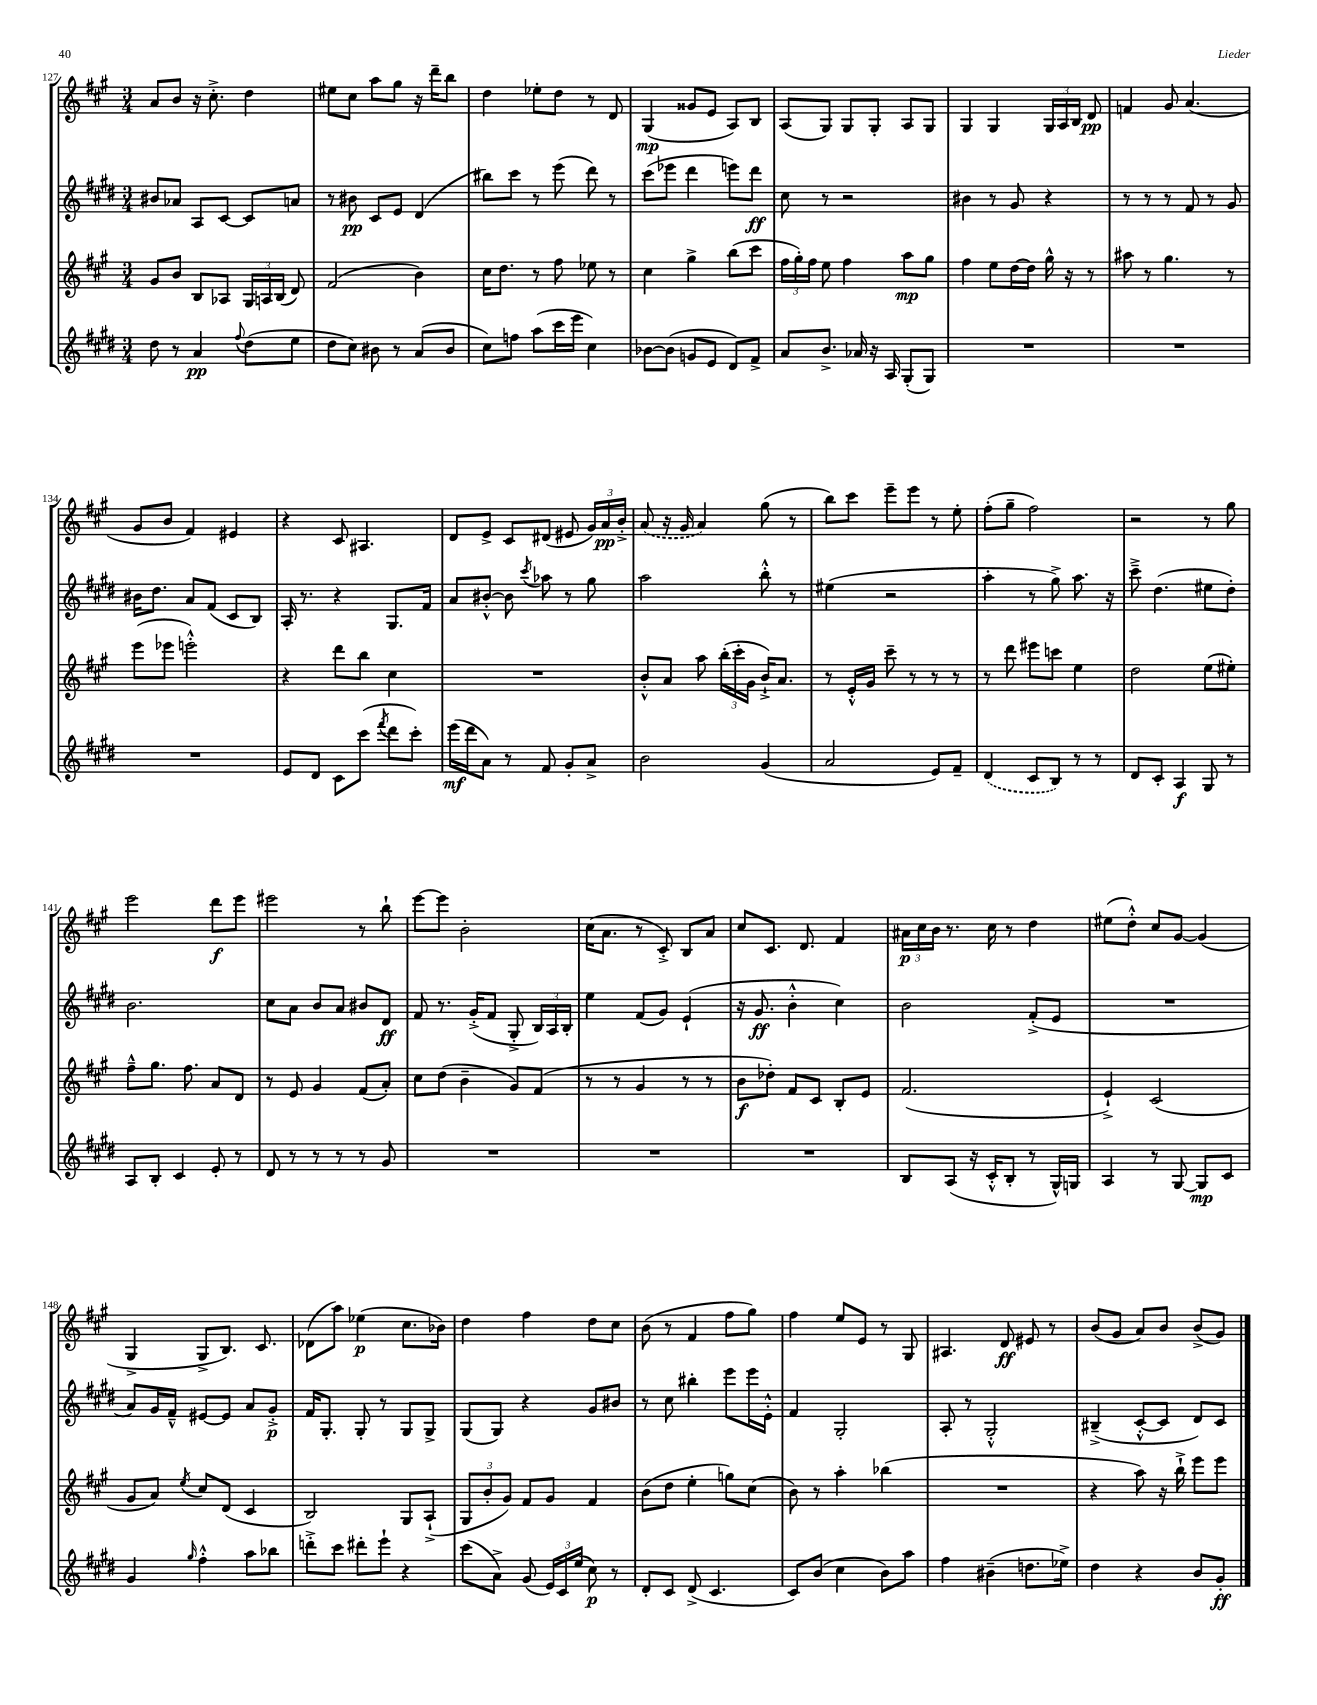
<<
\new StaffGroup <<
\new Staff = "s0" {
    \clef treble \key a \major \numericTimeSignature \time 3/4
    \autoBeamOff a'8[ b'8] r16 cis''8.-.-> d''4 |
    eis''8[ cis''8] a''8[ gis''8] r16 d'''16[-- b''8] |
    d''4 ees''8[-. d''8] r8 d'8 |
    gis4\mp( gisis'8[ e'8] a8[) b8] |
    a8[( gis8]) gis8[ gis8]-. a8[ gis8] |
    gis4 gis4 \tuplet 3/2 { gis16[ a16 b16] } d'8\pp |
    f'4 gis'8 a'4.( |
    gis'8[ b'8] fis'4) eis'4 |
    r4 cis'8 ais4. |
    d'8[ e'8]-> cis'8[ dis'8]( eis'8 \tuplet 3/2 { gis'16[) a'16\pp b'16]-.-> } |
    \once \slurDashed a'8( r16 gis'16 a'4) gis''8( r8 |
    b''8[) cis'''8] e'''8[-- e'''8] r8 e''8-. |
    fis''8[-.( gis''8]-- fis''2) |
    r2 r8 gis''8 |
    e'''2 d'''8[\f e'''8] |
    eis'''2 r8 b''8-! |
    e'''8[~ e'''8] b'2-. |
    cis''16[( a'8.] r8 cis'8-.->) b8[ a'8] |
    cis''8[ cis'8.] d'8. fis'4 |
    \tuplet 3/2 { ais'16[\p cis''16 b'16] } r8. cis''16 r8 d''4 |
    eis''8[( d''8]-.-^) cis''8[ gis'8]~ gis'4( |
    gis4-> gis8[-> b8.]) cis'8. |
    des'8[( a''8]) ees''4\p( cis''8.[ bes'16]) |
    d''4 fis''4 d''8[ cis''8] |
    b'8( r8 fis'4 fis''8[ gis''8]) |
    fis''4 e''8[ e'8] r8 gis8 |
    ais4. d'8\ff eis'8 r8 |
    b'8[( gis'8] a'8[) b'8] b'8[->( gis'8]) \bar "|." |
}
\new Staff = "s1" {
    \clef treble \key e \major \numericTimeSignature \time 3/4
    \autoBeamOff bis'8[ aes'8] a8[ cis'8]~ cis'8[ a'8] |
    r8 bis'8\pp cis'8[ e'8] dis'4( |
    bis''8[) cis'''8] r8 e'''8( dis'''8) r8 |
    cis'''8[( ees'''8] dis'''4 e'''8[) dis'''8]\ff |
    cis''8 r8 r2 |
    bis'4 r8 gis'8 r4 |
    r8 r8 r8 fis'8 r8 gis'8 |
    bis'16[ dis''8.] a'8[ fis'8]( cis'8[ b8]) |
    a16-. r8. r4 gis8.[ fis'16] |
    a'8[ bis'8]~-.-^ bis'8 \acciaccatura { cis'''8 } aes''8 r8 gis''8 |
    a''2 b''8-.-^ r8 |
    eis''4( r2 |
    a''4-. r8 gis''8->) a''8. r16 |
    cis'''8---> dis''4.( eis''8[ dis''8]-.) |
    b'2. |
    cis''8[ a'8] b'8[ a'8] bis'8[ dis'8]\ff |
    fis'8 r8. gis'16[-.->( fis'8] gis8-.-> \tuplet 3/2 { b16[) a16 b16]-. } |
    e''4 fis'8[( gis'8]) e'4-!( |
    r16 gis'8.\ff b'4-.-^ cis''4) |
    b'2 fis'8[-.->( e'8] |
    R2. |
    a'8[) gis'16 fis'16]---^ eis'8[~ eis'8] a'8[ gis'8]-.->\p |
    fis'16[ gis8.]-. gis8-. r8 gis8[ gis8]-> |
    gis8[( gis8]) r4 gis'8[ bis'8] |
    r8 cis''8 bis''4-. e'''8[ e'''16 e'16]-.-^ |
    fis'4 gis2-. |
    a8-. r8 gis2-.-^ |
    bis4--->( cis'8[~-.-^ cis'8] dis'8[) cis'8] \bar "|." |
}
\new Staff = "s2" {
    \clef treble \key a \major \numericTimeSignature \time 3/4
    \autoBeamOff gis'8[ b'8] b8[ aes8] \tuplet 3/2 { gis16[ a16 b16]( } d'8) |
    fis'2( b'4) |
    cis''16[ d''8.] r8 fis''8 ees''8 r8 |
    cis''4 gis''4-> b''8[( cis'''8] |
    \tuplet 3/2 { fis''16[ gis''16-.) fis''16] } e''8 fis''4 a''8[\mp gis''8] |
    fis''4 e''8[ d''16~ d''16] gis''16-^ r16 r8 |
    ais''8 r8 gis''4. r8 |
    e'''8[( ees'''8] e'''2-.-^) |
    r4 d'''8[ b''8] cis''4 |
    R2. |
    b'8[-.-^ a'8] a''8 \tuplet 3/2 { b''16[-.( cis'''16-. gis'16] } b'16[-!->) a'8.] |
    r8 e'16[-.-^ gis'16] cis'''8-- r8 r8 r8 |
    r8 d'''8 eis'''8[ c'''8] e''4 |
    d''2 e''8[( eis''8]-.) |
    fis''8[---^ gis''8.] fis''8. a'8[ d'8] |
    r8 e'8 gis'4 fis'8[( a'8]-.) |
    cis''8[ d''8]( b'4-- gis'8[) fis'8]( |
    r8 r8 gis'4 r8 r8 |
    b'8[\f des''8]-.) fis'8[ cis'8] b8[-. e'8] |
    fis'2.( |
    e'4-!->) cis'2( |
    gis'8[ a'8]) \acciaccatura { e''8 } cis''8[ d'8]( cis'4 |
    b2) gis8[ a8]-!->( |
    \tuplet 3/2 { gis8[ b'8-. gis'8]) } fis'8[ gis'8] fis'4 |
    b'8[( d''8] e''4-. g''8[) cis''8]( |
    b'8) r8 a''4-. bes''4( |
    R2. |
    r4 a''8) r16 b''16-!-> e'''8[ e'''8] \bar "|." |
}
\new Staff = "s3" {
    \clef treble \key e \major \numericTimeSignature \time 3/4
    \autoBeamOff dis''8 r8 a'4\pp \appoggiatura { fis''8 } dis''8[( e''8] |
    dis''8[ cis''8]) bis'8 r8 a'8[( bis'8] |
    cis''8[) f''8] a''8[( cis'''16 e'''16] cis''4) |
    bes'8[~ bes'8]( g'8[ e'8] dis'8[) fis'8]-> |
    a'8[ b'8.]-> aes'16 r16 a16 gis8[-.( gis8]) |
    R2. |
    R2. |
    R2. |
    e'8[ dis'8] cis'8[ cis'''8]( \acciaccatura { fis'''8 } dis'''8[ cis'''8]-.) |
    e'''16[\mf( dis'''16 a'8]) r8 fis'8 gis'8[-. a'8]-> |
    b'2 gis'4( |
    a'2 e'8[) fis'8]-- |
    \once \slurDashed dis'4( cis'8[ b8]) r8 r8 |
    dis'8[ cis'8]-. a4\f gis8 r8 |
    a8[ b8]-. cis'4 e'8-. r8 |
    dis'8 r8 r8 r8 r8 gis'8 |
    R2. |
    R2. |
    R2. |
    b8[ a8]( r16 cis'16[-.-^ b8]-. r8 gis16[-^) g16] |
    a4 r8 gis8~ gis8[\mp cis'8] |
    gis'4 \grace { gis''16 } fis''4-.-^ a''8[ bes''8] |
    d'''8[-.-> cis'''8] dis'''8[-. e'''8]-! r4 |
    cis'''8[( a'8]->) gis'8( \tuplet 3/2 { e'16[) cis'16 e''16]( } cis''8\p) r8 |
    dis'8[-. cis'8] dis'8->( cis'4. |
    cis'8[) b'8]( cis''4 b'8[) a''8] |
    fis''4 bis'4--( d''8.[ ees''16]->) |
    dis''4 r4 b'8[ gis'8]-.\ff \bar "|." |
}
>>
>>
\layout { \context { \Score currentBarNumber = #127 } }
